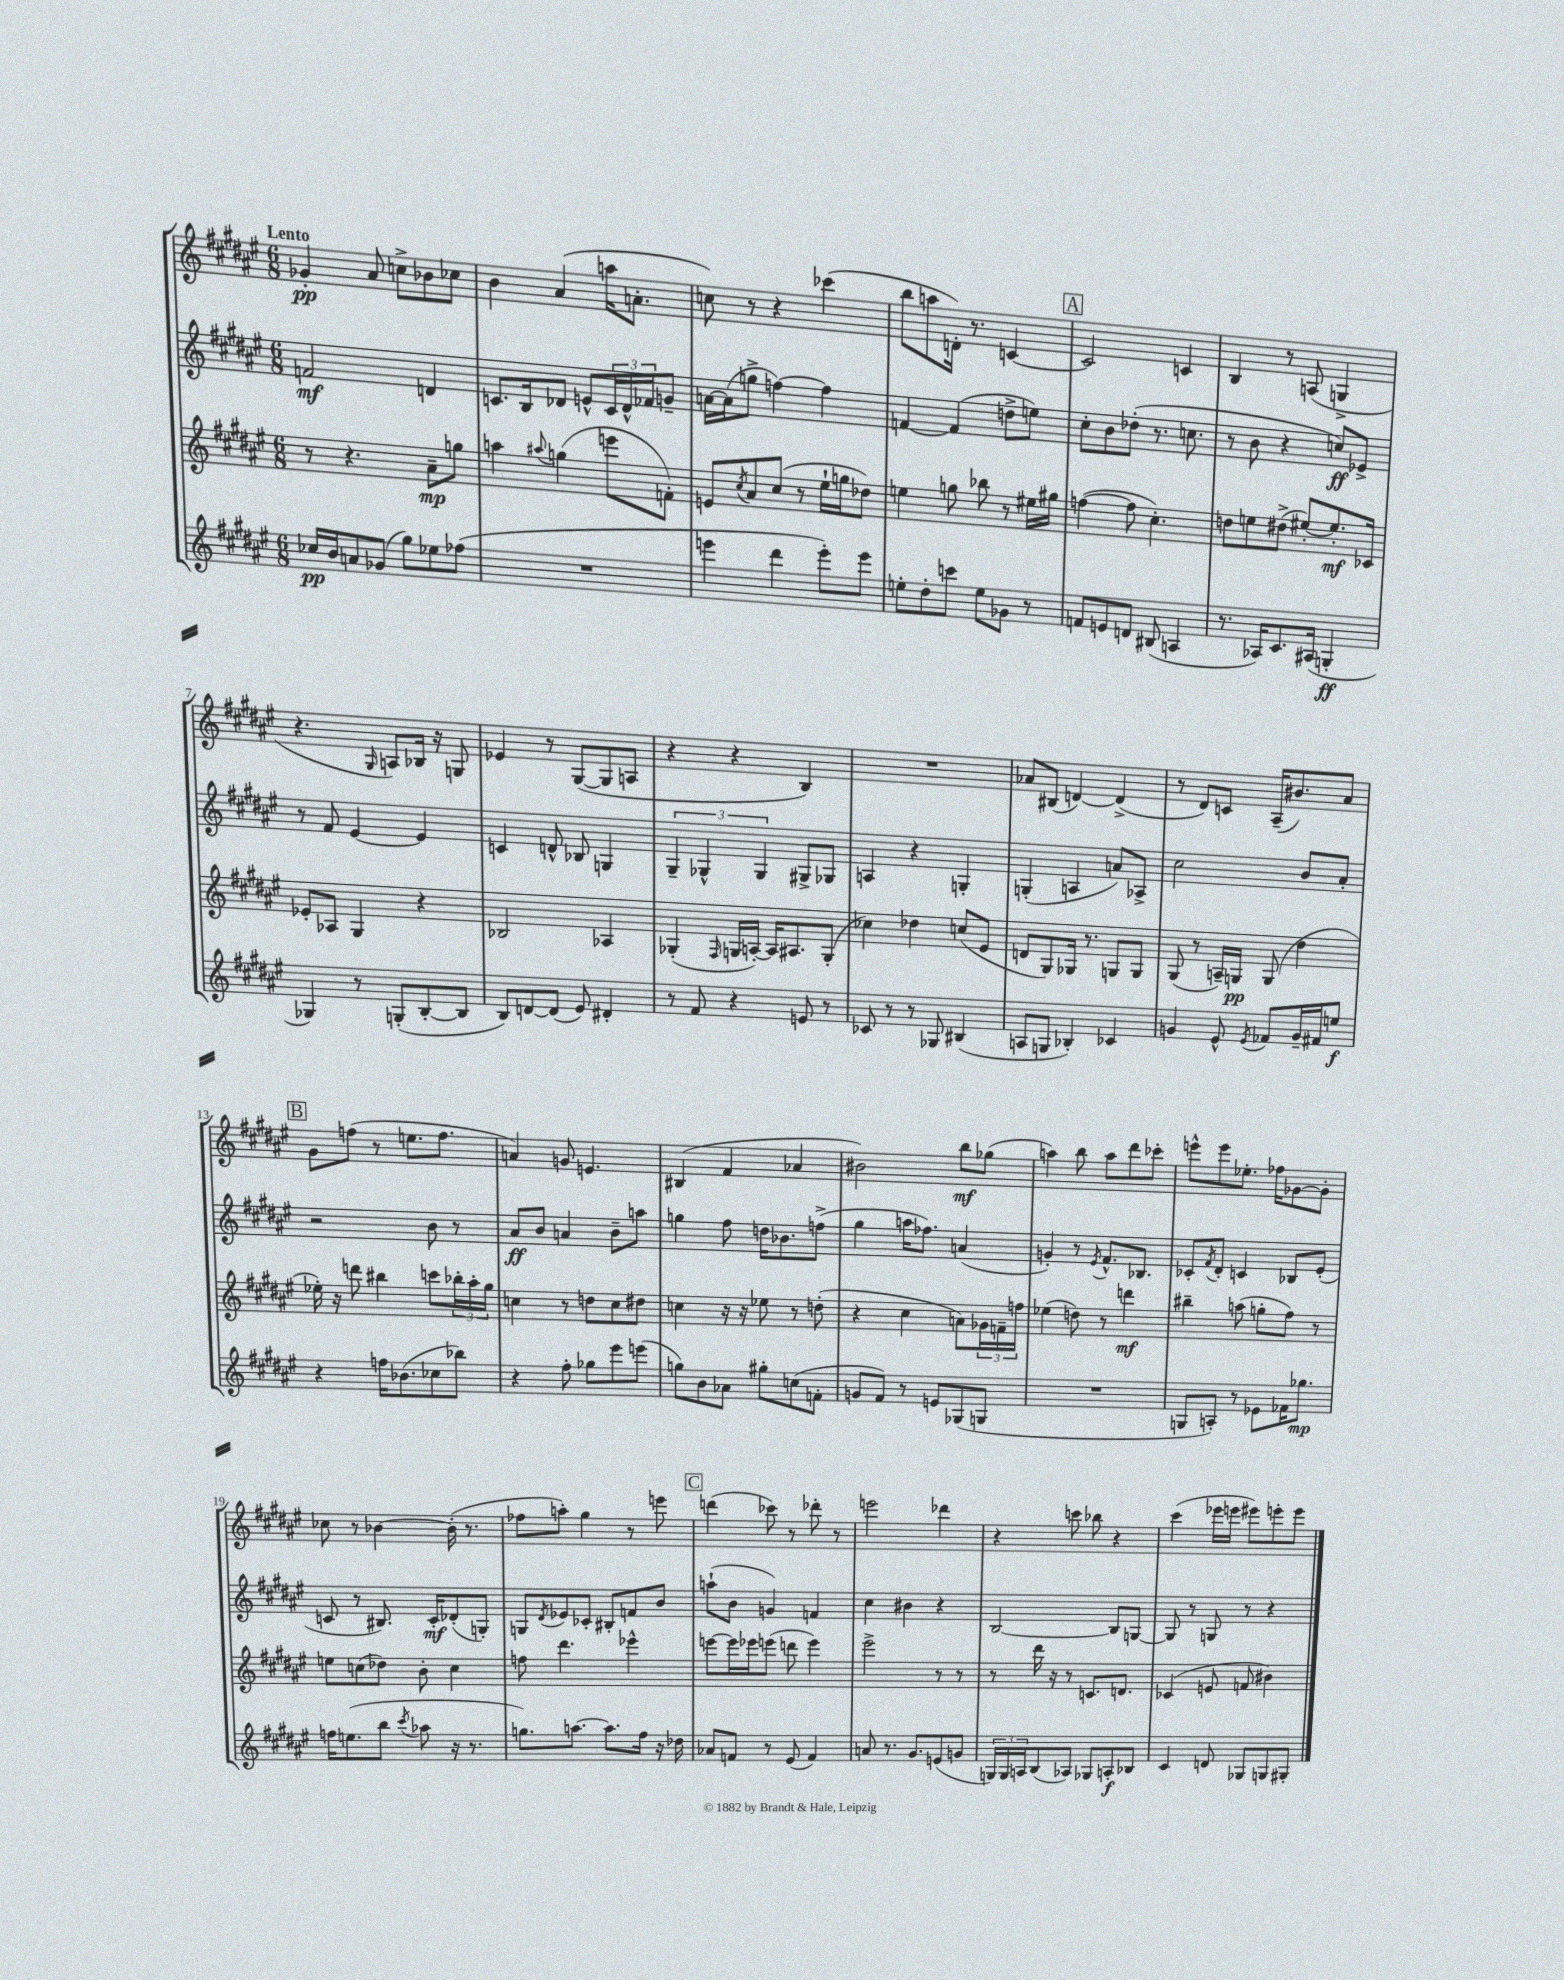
<<
\new StaffGroup <<
\new Staff = "s0" {
    \clef treble \key fis \major \numericTimeSignature \time 6/8 \tempo "Lento"
    ges'4-.\pp ais'8 c''8-> bes'8 ces''8 |
    b'4 ais'4( a''16 a'8.-. |
    c''8) r8 r4 ces'''4( |
    b''8 a''8 d'16-.) r8. c'4~ |
    \mark \markup { \box "A" } c'2 c'4 |
    b4 r8 a8( g4-> |
    r4. \grace { gis16 } a8) bes16 r16 g8 |
    ees'4 r8 gis8~( gis8 a8 |
    r4 r4 b4) |
    R2. |
    aes'8 bis8( d'4~) d'4->( |
    r8 dis'8) c'8 ais16--( bis'8.) ais'8 |
    \mark \markup { \box "B" } gis'8 f''8( r8 e''8. f''8. |
    a'4) g'8 e'4. |
    bis4( fis'4 aes'4 |
    bis'2) b''8\mf ges''8( |
    a''4) b''8 a''8 dis'''8 ces'''8-. |
    e'''8-^ e'''8 ees''8.-. fes''16 ges'8~ ges'8-. |
    ces''8 r8 bes'4~ bes'16-.( r8. |
    fes''8 a''8-.) gis''4 r8 e'''8 |
    \mark \markup { \box "C" } d'''4( ces'''8) r8 des'''8-. r8 |
    e'''2 des'''4 |
    r4 c'''8 bes''8 r4 |
    cis'''4( ees'''16 e'''16 eis'''8) e'''8-. e'''8 \bar "|." |
}
\new Staff = "s1" {
    \clef treble \key fis \major \numericTimeSignature \time 6/8
    f'2\mf d'4 |
    c'8. b16 des'8 e'8-^ \tuplet 3/2 { c'16 des'16-^ fes'16 } g'8-- |
    a'16~ a'16( g''8-> f''4~) f''4 |
    f'4~ f'4( d''8-> e''8) |
    \mark \markup { \box "A" } cis''8-. b'8 des''8-.( r8. c''8. |
    r8 b'8 r4 c''8\ff) ees'8-> |
    r8 fis'8 eis'4~ eis'4 |
    c'4 d'8-^ bes8 g4 |
    \tuplet 3/2 { gis4-- ges4-^ ges4 } gis8-> ges8 |
    a4 r4 g4-. |
    g4-.( a4 a'8) aes8-> |
    cis''2 b'8 ais'8-. |
    \mark \markup { \box "B" } r2 b'8 r8 |
    ais'8\ff b'8 a'4 b'8-- a''8 |
    g''4 fis''8 d''16 bes'8. f''8->( |
    gis''4 a''16 fes''8.) a'4( |
    g'4-.) r8 \acciaccatura { eis'8 } fis'8.-^ bes8. |
    ces'8-. \acciaccatura { fis'8 } dis'8-. c'4 bes8 eis'8-.( |
    c'8 r8 bis8.) c'16-.\mf des'8-.( g8-.) |
    g8 \acciaccatura { dis'8 } ees'8 ces'8-. bis8-. f'8 b'8 |
    \mark \markup { \box "C" } a''8-!( b'8 g'4) f'4 |
    cis''4 bis'4 r4 |
    b2~ b8 g8~ |
    g8 r8 g8 r8 r4 \bar "|." |
}
\new Staff = "s2" {
    \clef treble \key fis \major \numericTimeSignature \time 6/8
    r8 r4. ais'8--\mp g''8 |
    a''4 \appoggiatura { ais''8 } g''4( e'''8 f'8-.) |
    e'8 \acciaccatura { cis''8 } ais'8 cis''8( r8 eis''16-! g''16 des''8) |
    e''4 g''8 bes''8 r8 eis''16 gis''16 |
    \mark \markup { \box "A" } f''4~( f''8 cis''4.-.) |
    d''8 e''8 dis''8->( eis''8~-.) eis''8.-.\mf ces'16 |
    ees'8-. aes8 gis4 r4 |
    bes2 aes4 |
    ges4-.( \grace { fis16 } g16 a16~-.) a16 ais8. g8-.( |
    ces''4) des''4 c''8( eis'8 |
    d'8 gis8) ges16 r8. g8 g8 |
    gis8( r8 a16--) g16\pp g8( dis''4 |
    \mark \markup { \box "B" } ees''16-.) r16 d'''8 bis''4 c'''8 \tuplet 3/2 { bes''16-. ais''16-. gis''16 } |
    c''4 r8 d''8 c''8 dis''8 |
    c''4 r16 r16 ees''8 r8 d''8-.( |
    r4 cis''4 a'8) \tuplet 3/2 { ges'16 f'16-- f''16 } |
    ees''4( d''8) r8 d'''4\mf |
    bis''4-- a''8( g''8-. fis''8) r8 |
    e''8 c''8( des''8) b'8-. c''4 |
    f''8 dis'''4. ees'''4-^ |
    \mark \markup { \box "C" } e'''8~ e'''16 ees'''16 e'''8( d'''8 e'''4) |
    eis'''2-> r8 r8 |
    r8 dis'''16 r16 r8 c'8. d'8. |
    ces'4( e'8 f'8 bis'4) \bar "|." |
}
\new Staff = "s3" {
    \clef treble \key fis \major \numericTimeSignature \time 6/8
    ces''16\pp b'16 a'8 ges'8( gis''8) ees''8 fes''8( |
    R2. |
    e'''4 dis'''4 e'''8-.) e'''8 |
    e''8-. dis''8-. c'''8 e''8 ges'8 r8 |
    \mark \markup { \box "A" } f'8 e'8 d'8 bis8( a4 |
    r8. aes16) cis'8. ais16( g4-.\ff |
    ges4) r8 g8-.( b8~-. b8 |
    b8) d'8~ d'8( eis'8) dis'4-. |
    r8 fis'8 r4 e'8 r8 |
    ces'8 r8 r8 ges8 bis4( |
    a8 g8 bes4-.) ces'4 |
    g'4 eis'8-^ \acciaccatura { eis'8 } fes'8 g'16-- fis'16 e''8\f |
    \mark \markup { \box "B" } r4 f''16 bes'8.( ces''8 bes''8) |
    r4 fis''8-. ges''8 eis'''8 e'''8( |
    g''8) b'8 aes'8 gis''8-. c''8( f'8-. |
    g'8 fis'8) r8 e'8 ges8( g8 |
    R2. |
    g8 a8-.) r8 ees'8 fes'16 ges''8.\mp |
    f''16 e''8.( b''8 \acciaccatura { cis'''8 } aes''8 r16 r8. |
    g''8.) a''8.~ a''8. fis''16 r16 des''16 |
    \mark \markup { \box "C" } aes'8 f'8 r8 eis'8( f'4) |
    a'8 r8. gis'8. e'8( g'8 |
    \tuplet 3/2 { g16) g16 a16 } b8( aes8) ges8 a8-.\f bes8 |
    cis'4 d'8 ges8 g8 gis8-. \bar "|." |
}
>>
>>
